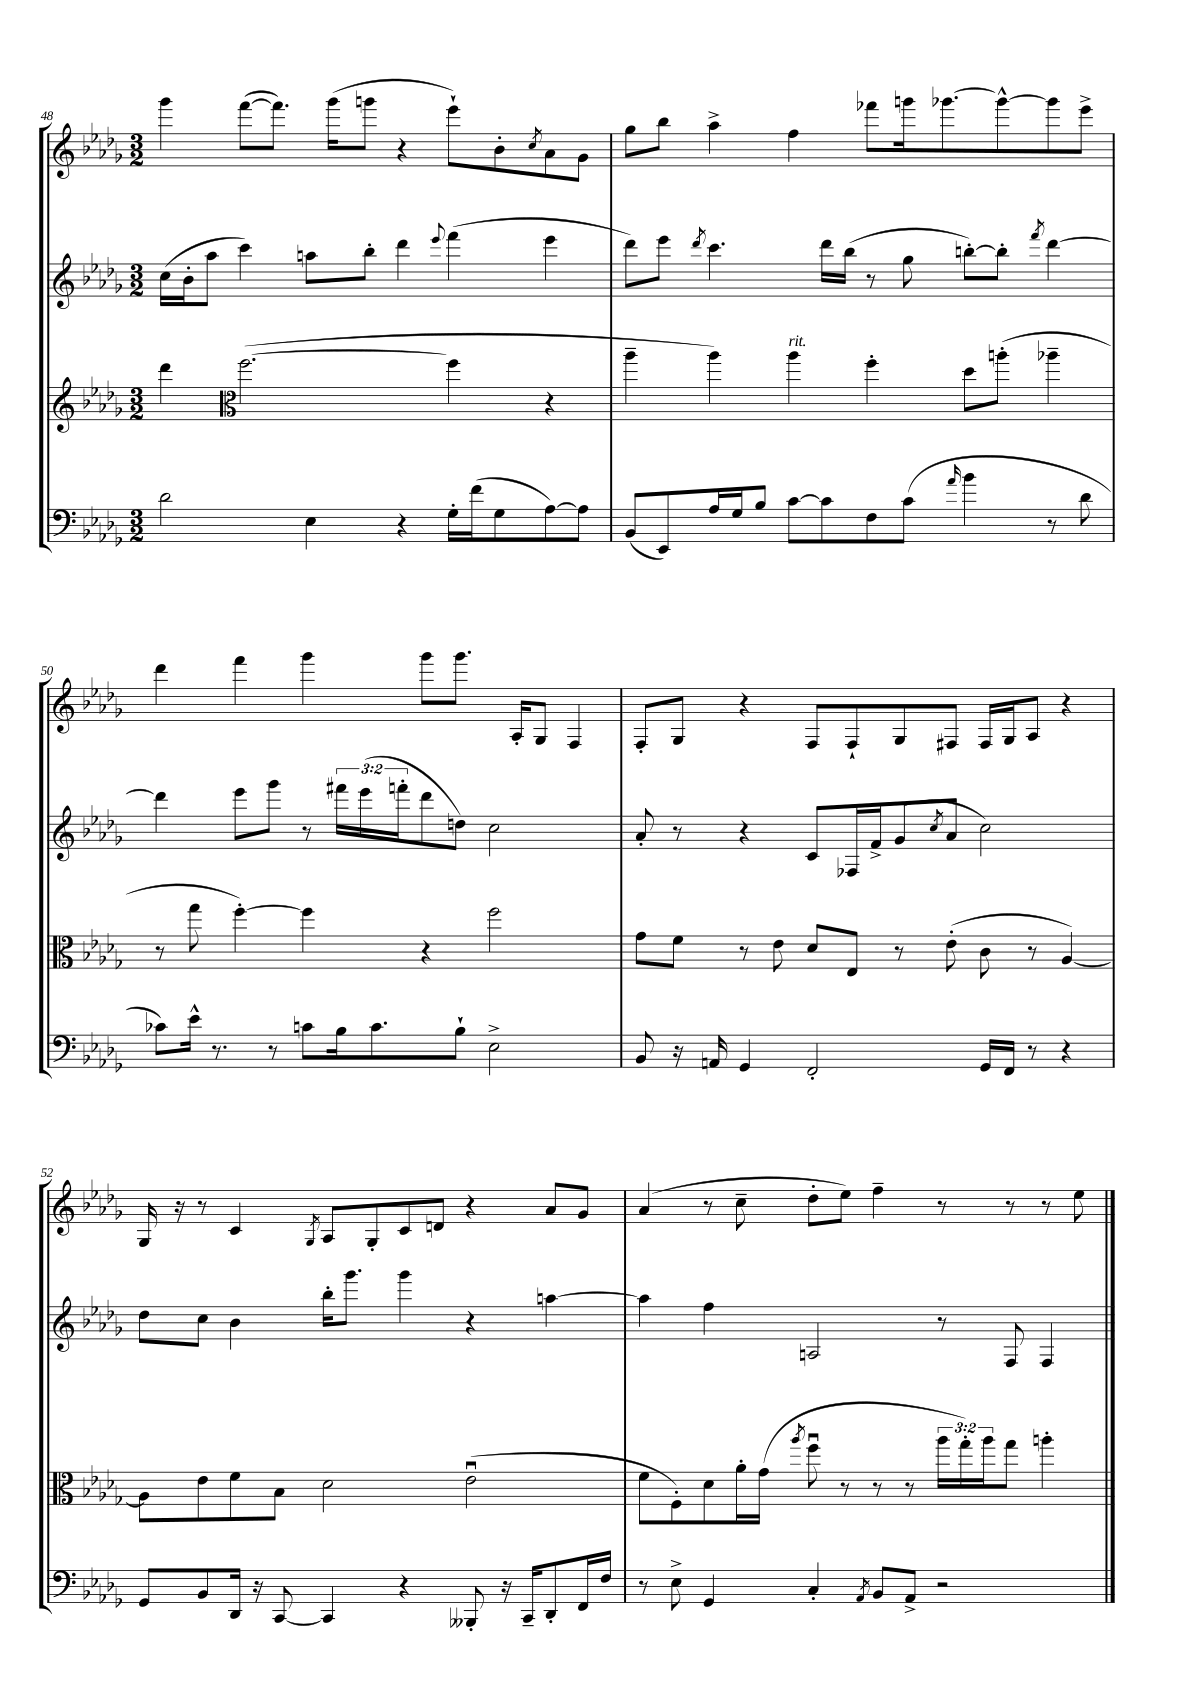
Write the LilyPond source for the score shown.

<<
\new StaffGroup <<
\new Staff = "s0" {
    \clef treble \key des \major \numericTimeSignature \time 3/2
    ges'''4 f'''8~( f'''8.) ges'''16( g'''8 r4 ees'''8-!) bes'8-. \acciaccatura { c''8 } aes'8 ges'8 |
    ges''8 bes''8 aes''4-> f''4 fes'''8 g'''16 ges'''8.~ ges'''8~-^ ges'''8 ees'''8-> |
    des'''4 f'''4 ges'''4 ges'''8 ges'''8. aes16-. ges8 f4 |
    f8-. ges8 r4 f8 f8-! ges8 fis8 fis16 ges16 aes8 r4 |
    ges16 r16 r8 c'4 \acciaccatura { ges8 } aes8 ges8-. c'8 d'8 r4 aes'8 ges'8 |
    aes'4( r8 c''8-- des''8-. ees''8) f''4-- r8 r8 r8 ees''8 \bar "|." |
}
\new Staff = "s1" {
    \clef treble \key des \major \numericTimeSignature \time 3/2 \override Staff.TupletNumber.text = #tuplet-number::calc-fraction-text
    c''16( bes'16-. aes''8 c'''4) a''8 bes''8-. des'''4 \appoggiatura { ees'''8 } f'''4( ees'''4 |
    des'''8) ees'''8 \acciaccatura { des'''8 } c'''4. des'''16 bes''16( r8 ges''8 b''8~-.) b''8-. \acciaccatura { f'''8 } des'''4~ |
    des'''4 ees'''8 ges'''8 r8 \tuplet 3/2 { fis'''16 ees'''16( f'''16-. } des'''8 d''8) c''2 |
    aes'8-. r8 r4 c'8 fes16 f'16-> ges'8( \acciaccatura { c''8 } aes'8 c''2) |
    des''8 c''8 bes'4 bes''16-. ges'''8. ges'''4 r4 a''4~ |
    a''4 f''4 a2 r8 f8 f4 \bar "|." |
}
\new Staff = "s2" {
    \clef treble \key des \major \numericTimeSignature \time 3/2 \override Staff.TupletNumber.text = #tuplet-number::calc-fraction-text
    des'''4 \clef alto f''2.~( f''4 r4 |
    aes''4-- aes''4) aes''4^\markup { \italic "rit." } f''4-. des''8 a''8-.( aes''4-- |
    r8 ges''8 f''4~-.) f''4 r4 f''2 |
    ges'8 f'8 r8 ees'8 des'8 ees8 r8 ees'8-.( c'8 r8 aes4~) |
    aes8 ees'8 f'8 bes8 des'2 ees'2\downbow( |
    f'8 f8-.) des'8 aes'16-. ges'16( \acciaccatura { aes''8 } f''8\downbow r8 r8 r8 \tuplet 3/2 { aes''16 ges''16-.) aes''16 } ges''8 a''4-. \bar "|." |
}
\new Staff = "s3" {
    \clef bass \key des \major \numericTimeSignature \time 3/2
    des'2 ees4 r4 ges16-. f'16( ges8 aes8~) aes8 |
    bes,8( ees,8) aes16 ges16 bes8 c'8~ c'8 f8 c'8( \grace { aes'16 } bes'4 r8 des'8 |
    ces'8) ees'16-^ r8. r8 c'8 bes16 c'8. bes8-! ees2-> |
    bes,8 r16 a,16 ges,4 f,2-. ges,16 f,16 r8 r4 |
    ges,8 bes,8 des,16 r16 c,8~ c,4 r4 beses,,8-. r16 c,16-- des,8-. f,16 f16 |
    r8 ees8-> ges,4 c4-. \acciaccatura { aes,8 } bes,8 aes,8-> r2 \bar "|." |
}
>>
>>
\layout { \context { \Score currentBarNumber = #48 } }
